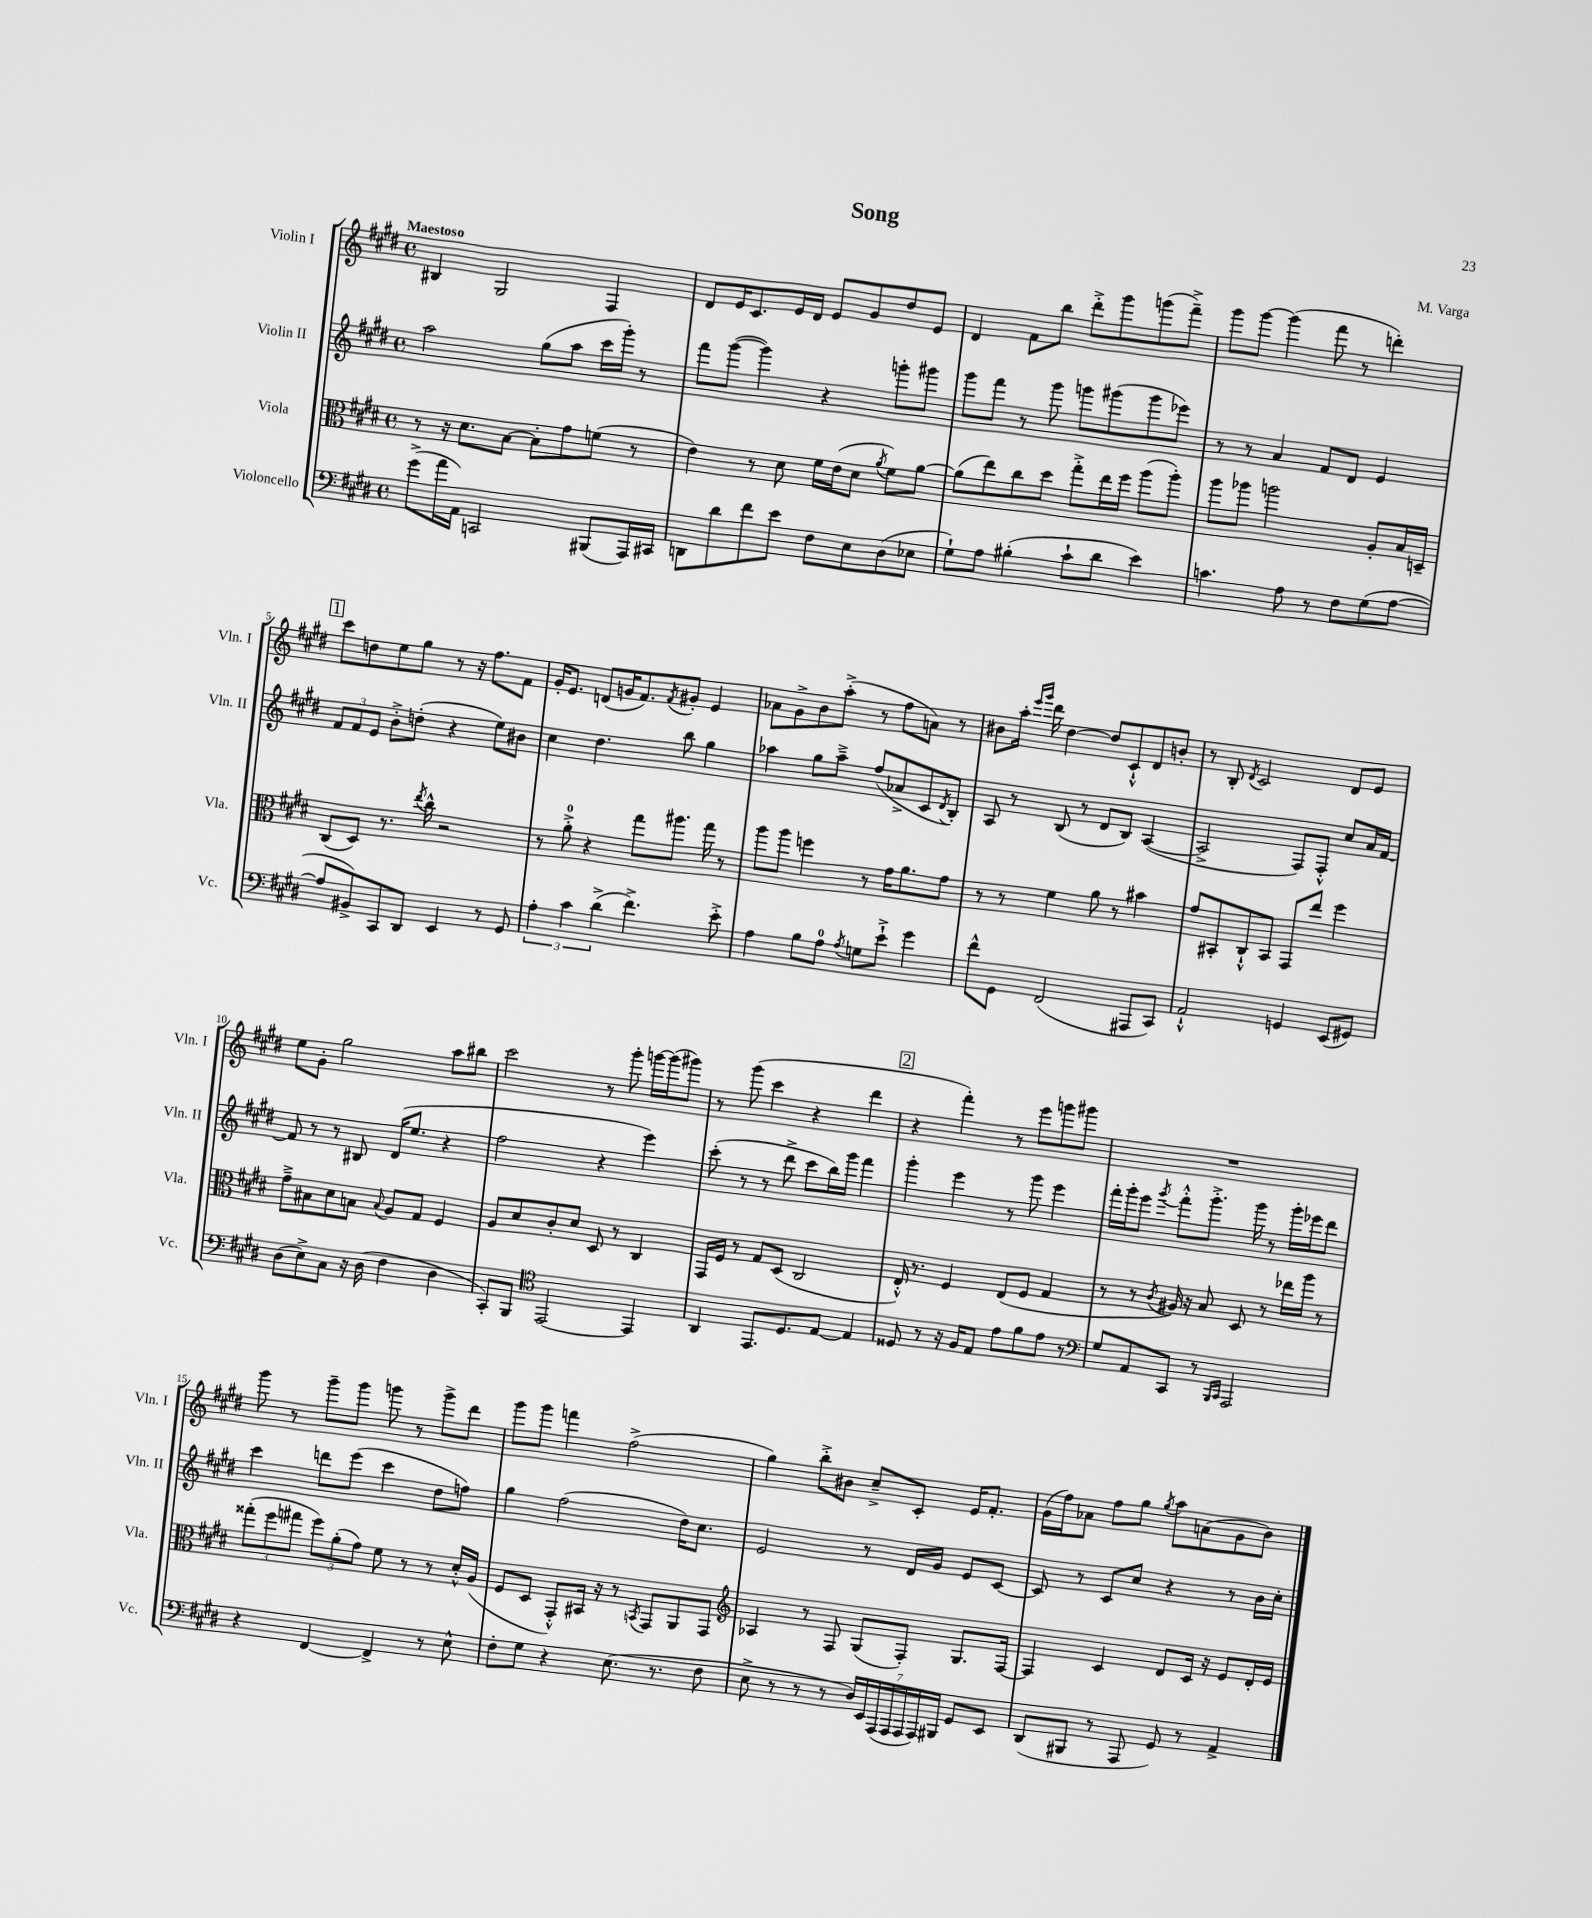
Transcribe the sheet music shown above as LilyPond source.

\header { title = "Song" composer = "M. Varga" }
<<
\new StaffGroup <<
\new Staff = "s0" \with { instrumentName = "Violin I" shortInstrumentName = "Vln. I" } {
    \clef treble \key e \major \defaultTimeSignature \time 4/4 \tempo "Maestoso"
    bis4 gis2 fis4 |
    dis'8 e'16 cis'8. e'16 dis'16 e'8 gis'8 dis''8 e'8 |
    dis'4 fis'8 b''8 dis'''8-.-> gis'''8 g'''8( fis'''8--->) |
    gis'''8 gis'''8~ gis'''4( fis'''8 r8 d'''4-.) |
    \mark \markup { \box "1" } cis'''8 d''8 e''8 gis''8 r8 r16 fis''8. fis'8 |
    gis'16-. e'8. d'8( g'16 fis'8.) \acciaccatura { fis'8 } gis'8-. e'4 |
    aes'8 gis'8-> b'8 a''8-.->( r8 fis''8 a'8) r8 |
    bis'8 a''16-. \grace { e'''16 gis'''16 } dis'''16 dis''4~ dis''8 cis'8-!-^ dis'8 b'8-. |
    r8 b8-. \acciaccatura { dis'8 } cis'2 dis'8 e'8 |
    e''8 gis'8-. gis''2 a''8 bis''8 |
    cis'''2 r8 gis'''8-. g'''16~ g'''16( gis'''8) |
    r8 gis'''8( cis'''4 r4 dis'''4 |
    \mark \markup { \box "2" } r4 fis'''4-.) r8 e'''8 g'''8 gis'''8 |
    R1 |
    gis'''8 r8 gis'''8-- gis'''8 g'''8 r8 g'''8-> dis'''8 |
    gis'''8 gis'''8 f'''4 fis''2->( |
    gis''4) b''8-.-> bis'8 cis''8---> cis'8-. e'16 fis'8.-. |
    gis'16( fis''16) aes'8 fis''8 gis''8 \acciaccatura { gis''8 } a''8 a'8( gis'8 b'8) \bar "|." |
}
\new Staff = "s1" \with { instrumentName = "Violin II" shortInstrumentName = "Vln. II" } {
    \clef treble \key e \major \defaultTimeSignature \time 4/4
    a''2 gis''8( a''8 cis'''16 gis'''16-.) r8 |
    fis'''8 gis'''8~( gis'''4) r4 g'''8-. gis'''8 |
    gis'''8 fis'''8 r8 gis'''8 g'''8 gis'''8( gis'''8 ees'''8) |
    r8 r8 a'4 fis'8 dis'8 e'4 |
    \mark \markup { \box "1" } \tuplet 3/2 { fis'8 fis'8 e'8 } b'8-.-> d''8-.( r4 e''8) bis'8 |
    cis''4 dis''4. b''8 gis''4 |
    aes''4 gis''8 aes''8---> fis''8( aes'8-> cis'8 \acciaccatura { dis'8 } b8-.) |
    a8 r8 b8( r8 dis'8 b8) a4~( |
    a2-> fis8) fis8-.-^ cis''8 a'16 fis'16~ |
    fis'8 r8 r8 bis8 dis'16( e''8. r4 |
    fis''2 r4 e'''4) |
    cis'''8-.( r8 r8 dis'''8-> cis'''8 b''16) gis'''16 fis'''4 |
    \mark \markup { \box "2" } gis'''4-. e'''4 r8 gis'''8 e'''4 |
    fis'''16-. gis'''16-. e'''8 \acciaccatura { gis'''8 } fis'''8-.-^ gis'''8.-.-> gis'''16 r8 gis'''16-. ees'''16 dis'''8 |
    cis'''4 d'''8 e'''8( cis'''4 dis''8 f''8) |
    gis''4 fis''2( dis''16) cis''8. |
    e'2 r8 dis'16 gis'16 e'8 cis'8~ |
    cis'8 r8 cis'8 cis''8 r4 r8 b'16 cis''16-. \bar "|." |
}
\new Staff = "s2" \with { instrumentName = "Viola" shortInstrumentName = "Vla." } {
    \clef alto \key e \major \defaultTimeSignature \time 4/4
    r8 r16 dis'8. b8~ b8-. gis'8 f'8( r8 |
    e'4) r8 dis'8 fis'16 e'16( dis'8 \acciaccatura { a'8 } fis'8) a'8~ |
    a'8( e''8) cis''8 dis''8 gis''8-.-> e''16 fis''16 a''8( a''8-.) |
    a''8 aes''8 a''2 a8-. b16 d16-- |
    \mark \markup { \box "1" } cis8( dis8) r8. \acciaccatura { e''8 } cis''16-^ r2 |
    r8 a'8-0-.-> r4 gis''8 ais''8. gis''16 r8 |
    a''8 a''8 f''4 r8 gis'16 a'8. gis'8 |
    r8 r8 fis'4 a'8 r8 bis'4 |
    gis'8 bis,8-. cis8-!-^ bis,8 gis,8 e''8 fis''4 |
    gis'8---> bis8 dis'8 b8 \appoggiatura { b8 } a8 gis8 fis4 |
    a8 dis'8 cis'8-. dis'8 dis8 r8 cis4 |
    gis,16 fis16 r8 gis8 dis8( cis2 |
    \mark \markup { \box "2" } e16-.-^) r8. fis4 e8( fis8 gis4 |
    r8 r8 \acciaccatura { cis'8 } ais16) r16 b8 dis8 r8 ees''16 a''16 r8 |
    \tuplet 3/2 { gisis''8-.( fis''8 gis''8 } \tuplet 3/2 { fis''8) a'8-.( gis'8) } fis'8 r8 r8 dis'16-.-^ a16( |
    fis8 dis8 gis,8-.-^) bis,16 r16 r8 \acciaccatura { b,8 } gis,8 a,8 gis,8 |
    \clef treble aes4 r8 fis8 gis8( fis8-.) gis8. fis16~ |
    fis4 cis'4 dis'8 cis'16 r16 e'8 dis'16-. e'16 \bar "|." |
}
\new Staff = "s3" \with { instrumentName = "Violoncello" shortInstrumentName = "Vc." } {
    \clef bass \key e \major \defaultTimeSignature \time 4/4
    gis'8->( a'16 a,16) c,2 bis,,8( a,,16) cis,16 |
    d,8 dis'8 fis'8 e'8 fis8 e8 dis8( ees8 |
    gis8-!) a8 bis4-.( cis'8-! dis'8 e'4) |
    c'4. a8 r8 fis8 gis8( a8~ |
    \mark \markup { \box "1" } a8 bis,8->) cis,8 dis,8 e,4 r8 gis,8 |
    \tuplet 3/2 { a4-. cis'4 dis'4->( } fis'4.->) e'8-.-> |
    a4 b8 a8-0 \acciaccatura { a8 } g8 e'8-!-> gis'4 |
    fis'8-^ gis,8 fis,2( ais,,8 cis,8) |
    a,2-!-^ g,4 e,8( gis,8) |
    dis8( e8->) cis8 r16 dis16( fis4 dis4 |
    cis,8-.) b,,8 \clef tenor e,2~ e,4 |
    a,4 e,8. dis8. e8~ e4 |
    \mark \markup { \box "2" } disis8 r8 r16 fis16 e8 e'8 fis'8 e'8 r8 |
    \clef bass gis8 a,8 cis,8 r8 \grace { b,,16 cis,16 } a,,2 |
    r4 fis,4~ fis,4-> r8 e8-^ |
    fis8-. gis8 r4 e8.( r8. fis8 |
    e8-> r8 r8 r8 \tuplet 7/4 { dis16) e,16 a,,16( a,,16 a,,16 a,,16) bis,,16 } gis,8 e,8 |
    dis,8( bis,,8 r8 a,,8 gis,8) r8 a,4-> \bar "|." |
}
>>
>>
